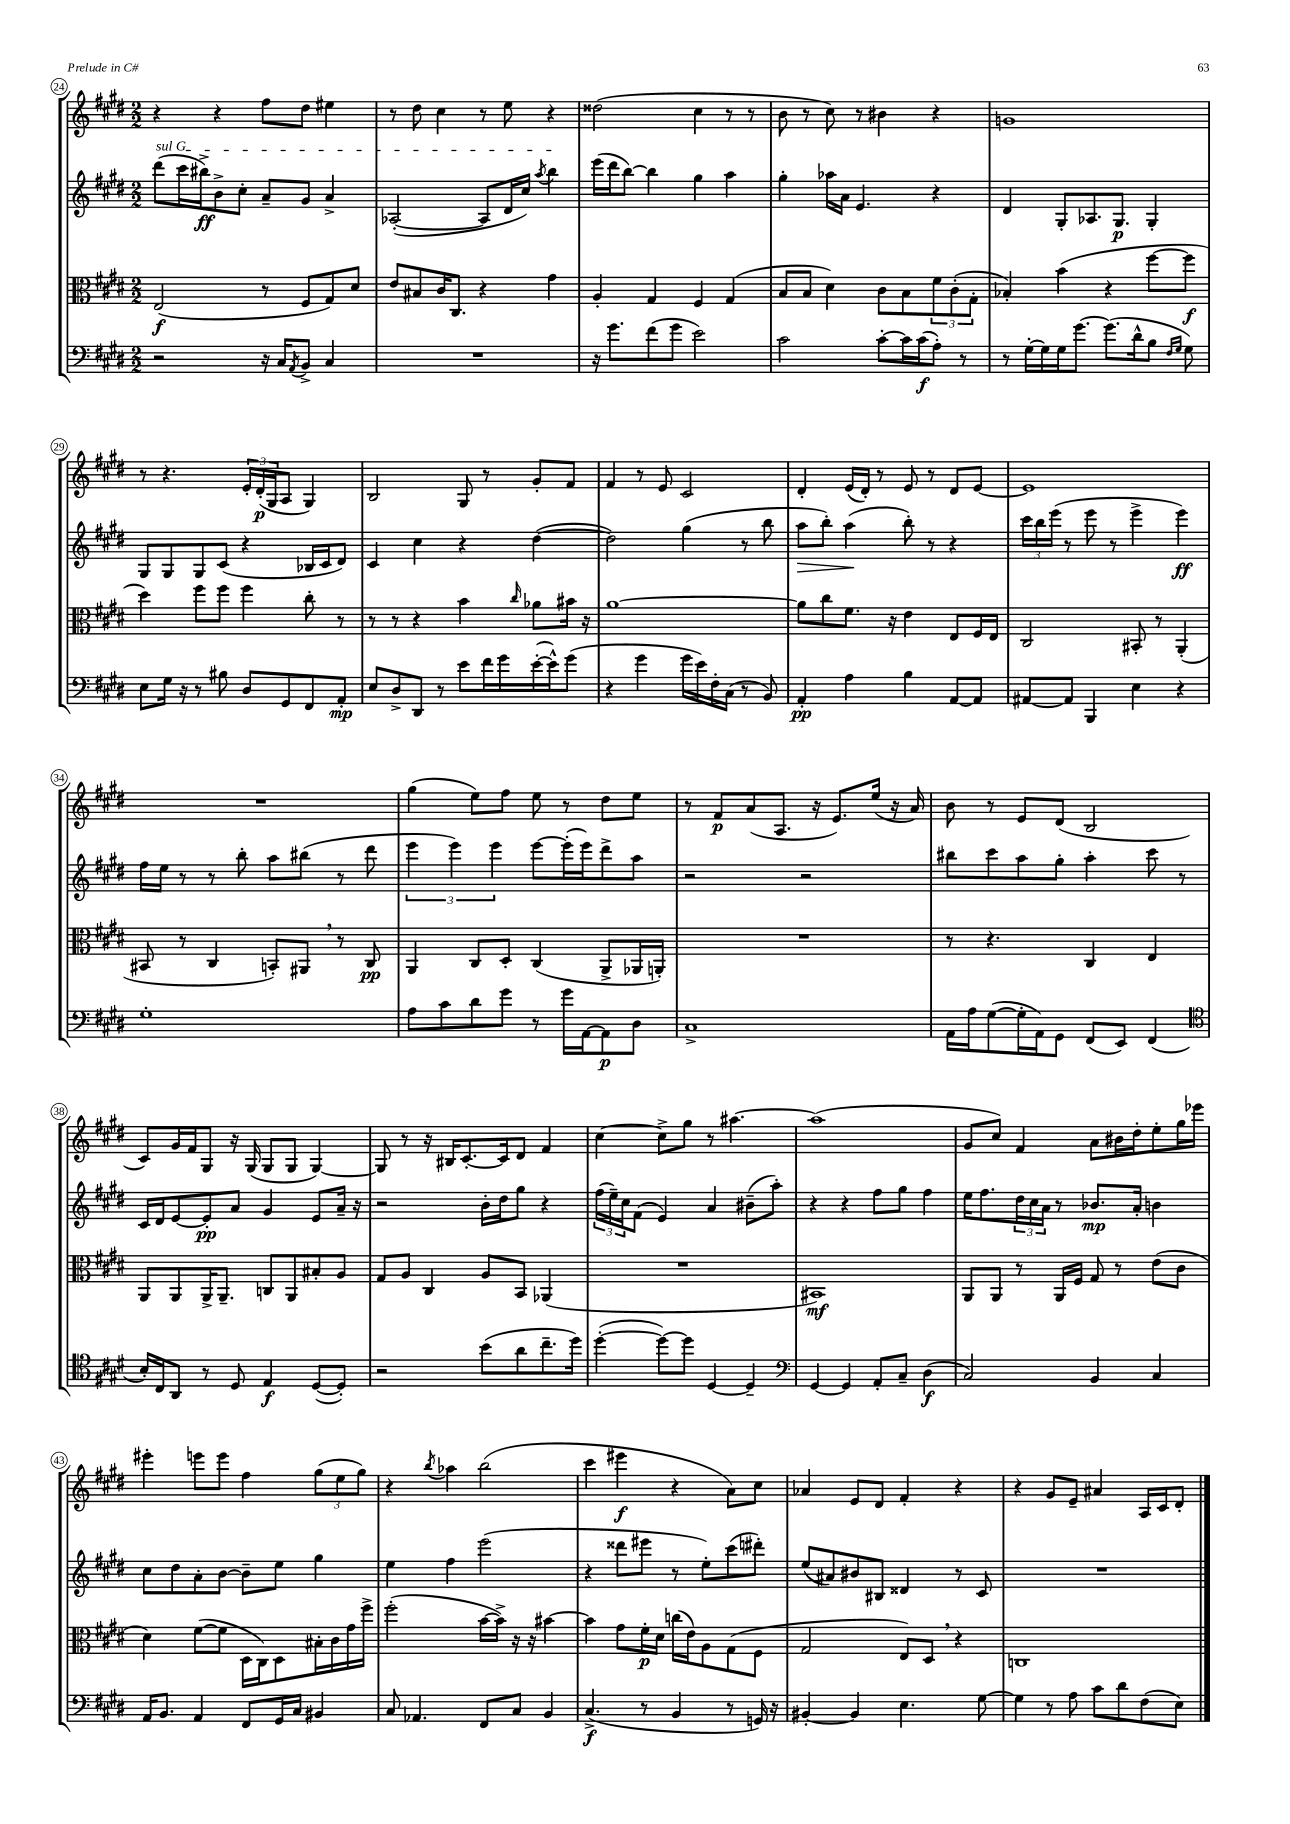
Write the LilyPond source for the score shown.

<<
\new StaffGroup <<
\new Staff = "s0" {
    \clef treble \key e \major \numericTimeSignature \time 2/2
    r4 r4 fis''8 dis''8 eis''4 |
    r8 dis''8 cis''4 r8 e''8 r4 |
    disis''2( cis''4 r8 r8 |
    b'8 r8 cis''8) r8 bis'4 r4 |
    g'1 |
    r8 r4. \tuplet 3/2 { e'16-. dis'16-.\p( gis16 } a8 gis4) |
    b2 gis8 r8 gis'8-. fis'8 |
    fis'4 r8 e'8 cis'2 |
    dis'4-. e'16( dis'16-.) r8 e'8 r8 dis'8 e'8~ |
    e'1 |
    R1 |
    gis''4( e''8) fis''8 e''8 r8 dis''8 e''8 |
    r8 fis'8\p a'8( a8. r16 e'8.) e''16( r16 a'16) |
    b'8 r8 e'8 dis'8( b2 |
    cis'8) gis'16 fis'16 gis8 r16 gis16( gis8 gis8 gis4~) |
    gis8 r8 r16 bis16 cis'8.~-. cis'16 dis'8 fis'4 |
    cis''4~ cis''8-> gis''8 r8 ais''4.~ |
    ais''1( |
    gis'8 cis''8) fis'4 a'8 bis'16 dis''16-. e''8-. gis''16 ees'''16 |
    eis'''4-. e'''8 e'''8 fis''4 \tuplet 3/2 { gis''8( e''8 gis''8) } |
    r4 \acciaccatura { b''8 } aes''4 b''2( |
    cis'''4 eis'''4\f r4 a'8) cis''8 |
    aes'4 e'8 dis'8 fis'4-. r4 |
    r4 gis'8 e'8-- ais'4 a16 cis'16 dis'8-. \bar "|." |
}
\new Staff = "s1" {
    \clef treble \key e \major \numericTimeSignature \time 2/2
    \once \override TextSpanner.bound-details.left.text = \markup { \italic "sul G" } dis'''8\startTextSpan( cis'''16 bis''16->\ff) b'8-> cis''8-. a'8-- gis'8 a'4-> |
    aes2~-.( aes8 dis'16 cis''16) \acciaccatura { a''8 } b''4\stopTextSpan |
    e'''16( dis'''16 b''8~) b''4 gis''4 a''4 |
    gis''4-. aes''16 a'16 e'4. r4 |
    dis'4 gis8-. aes8. gis8.\p gis4-. |
    gis8 gis8 gis8 cis'8( r4 bes16 cis'16 dis'8) |
    cis'4 cis''4 r4 dis''4~( |
    dis''2) gis''4( r8 b''8 |
    a''8\> b''8-.) a''4\!( b''8-.) r8 r4 |
    \tuplet 3/2 { cis'''16 b''16 e'''16( } r8 e'''8 r8 e'''4-> e'''4\ff) |
    fis''16 e''16 r8 r8 b''8-. a''8 bis''8( r8 dis'''8 |
    \tuplet 3/2 { e'''4 e'''4) e'''4 } e'''8~ e'''16-.( e'''16) dis'''8-> a''8 |
    r2 r2 |
    bis''8 cis'''8 a''8 gis''8-. a''4-. cis'''8 r8 |
    cis'16 dis'16 e'8~ e'8-.\pp a'8 gis'4 e'8 a'16-- r16 |
    r2 b'16-. dis''16 gis''8 r4 |
    \tuplet 3/2 { fis''16( e''16--) cis''16 } fis'8( e'4) a'4 bis'8--( a''8-.) |
    r4 r4 fis''8 gis''8 fis''4 |
    e''16 fis''8. \tuplet 3/2 { dis''16 cis''16 a'16 } r8 bes'8.\mp a'16-. b'4 |
    cis''8 dis''8 a'8-. b'8~ b'8-- e''8 gis''4 |
    e''4 fis''4 e'''2( |
    r4 disis'''8 eis'''8 r8 e''8-.) cis'''8( dis'''8-.) |
    e''8( ais'8) bis'8 bis8 disis'4 r8 cis'8 |
    R1 \bar "|." |
}
\new Staff = "s2" {
    \clef alto \key e \major \numericTimeSignature \time 2/2
    e2\f( r8 fis8 gis8) dis'8 |
    e'8 bis8 cis'16 cis8. r4 gis'4 |
    a4-. gis4 fis4 gis4( |
    b8 b8 dis'4) cis'8 b8 \tuplet 3/2 { fis'8 cis'8-.( gis8-. } |
    bes4-.) b'4( r4 fis''8~ fis''8\f |
    dis''4) fis''8 fis''8 fis''4 cis''8-. r8 |
    r8 r8 r4 b'4 \grace { cis''16 } aes'8 bis'16 r16 |
    a'1~ |
    a'8 cis''8 fis'8. r16 e'4 e8 fis16 e16 |
    cis2 bis,8-. r8 a,4-.( |
    bis,8 r8 cis4 b,8-.) ais,8 \breathe r8 cis8\pp |
    a,4 cis8 dis8-. cis4( a,8-> aes,16 a,16-.) |
    R1 |
    r8 r4. cis4 e4 |
    a,8 a,8 a,16-> a,8.-- c8 a,8 bis8-. a8 |
    gis8 a8 cis4 a8 b,8 aes,4( |
    R1 |
    bis,1\mf) |
    a,8 a,8 r8 a,16 fis16 gis8 r8 e'8( cis'8 |
    dis'4) fis'8~( fis'8 dis16 cis16) dis8 bis16-. cis'16 gis'16 fis''16-> |
    fis''2-.( b'16~ b'16->) r16 r16 bis'4~ |
    bis'4 gis'8 fis'16-.\p dis'16 c''16( e'16) a8 gis8( fis8 |
    gis2 e8) dis8 \breathe r4 |
    c1 \bar "|." |
}
\new Staff = "s3" {
    \clef bass \key e \major \numericTimeSignature \time 2/2
    r2 r16 cis16 \acciaccatura { a,8 } b,8-> cis4 |
    R1 |
    r16 gis'8. fis'8( gis'8 e'2) |
    cis'2 cis'8~-. cis'16 cis'16\f( a8-.) r8 |
    r8 gis16~-. gis16 gis16 gis'8.~ gis'8.( dis'16-^ b8 \grace { fis16 gis16 } gis8) |
    e8 gis16 r16 r8 bis8 dis8 gis,8 fis,8 a,8-.\mp |
    e8 dis8-> dis,8 r8 e'8 fis'16 gis'16 e'16~-.( e'16-^) gis'8( |
    r4 gis'4 gis'16 e'16) fis16-. cis16( r8 b,8) |
    a,4-.\pp a4 b4 a,8~ a,8 |
    ais,8~ ais,8 b,,4 e4 r4 |
    gis1-. |
    a8 cis'8 dis'8 gis'8 r8 gis'16 a,16~ a,8\p dis8 |
    cis1-> |
    a,16 a16 gis8~( gis16-. a,16) gis,8 fis,8( e,8) fis,4( |
    \clef tenor b16-.) cis16 a,8 r8 dis8 e4\f dis8~( dis8-.) |
    r2 b'8( a'8 cis''8.-- dis''16) |
    dis''4~-.( dis''8~) dis''8 dis4~ dis4-- |
    \clef bass gis,4~ gis,4 a,8-. cis8-- dis4\f( |
    cis2) b,4 cis4 |
    a,16 b,8. a,4 fis,8 gis,16 cis16 bis,4 |
    cis8 aes,4. fis,8 cis8 b,4 |
    cis4.->\f( r8 b,4 r8 g,16) r16 |
    bis,4~-. bis,4 e4. gis8~ |
    gis4 r8 a8 cis'8 dis'8 fis8( e8) \bar "|." |
}
>>
>>
\layout { \context { \Score currentBarNumber = #24 \override BarNumber.stencil = #(make-stencil-circler 0.1 0.3 ly:text-interface::print) } }
